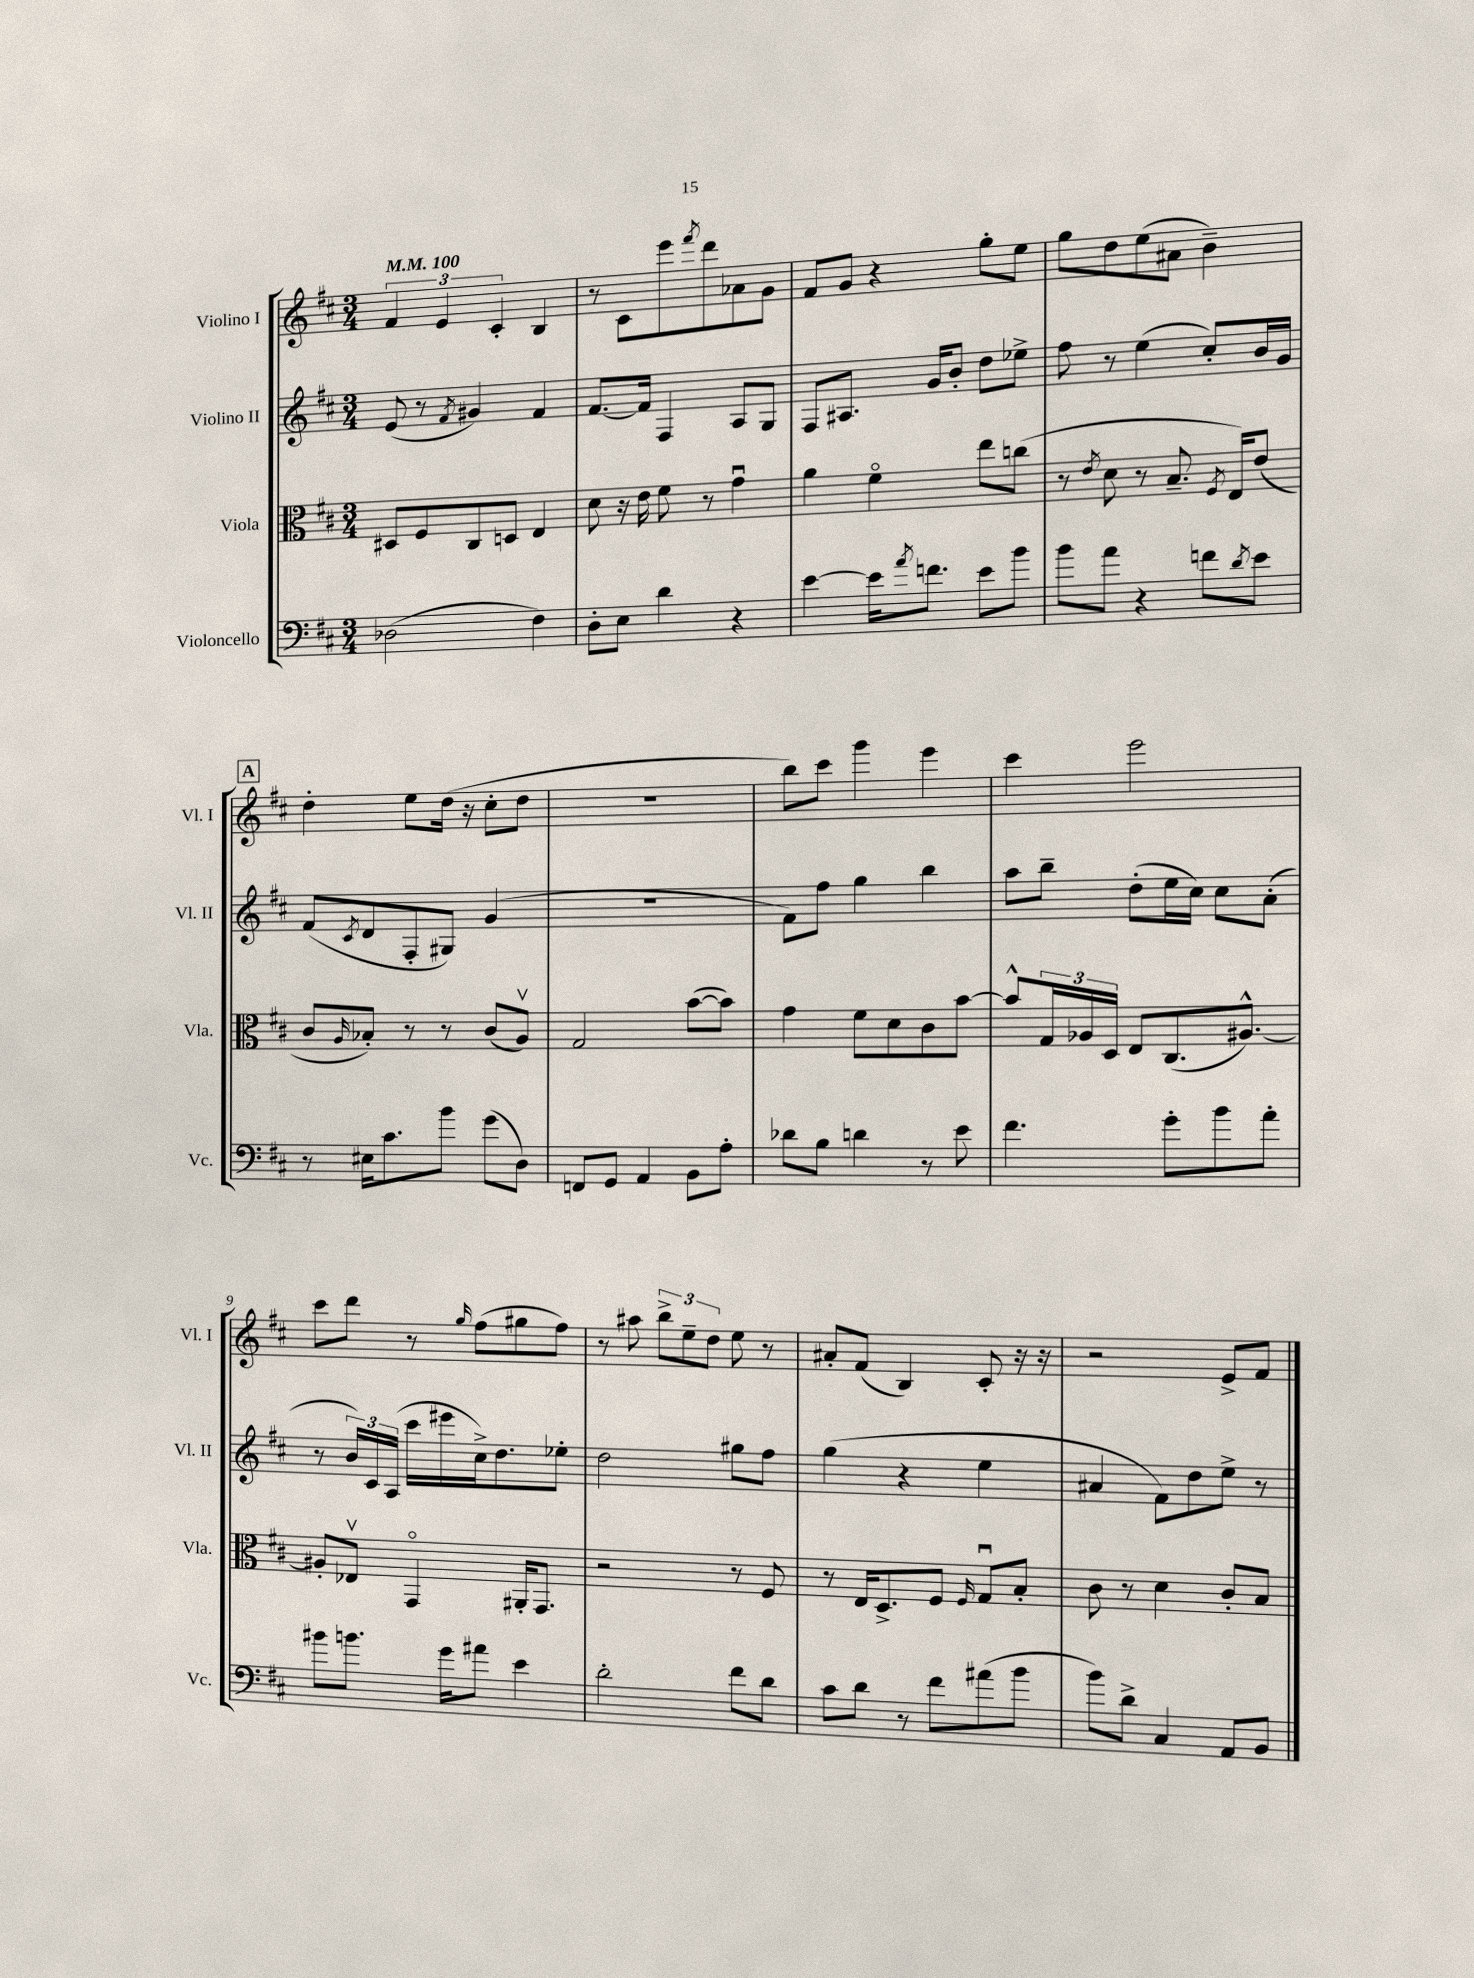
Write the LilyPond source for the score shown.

<<
\new StaffGroup <<
\new Staff = "s0" \with { instrumentName = "Violino I" shortInstrumentName = "Vl. I" } {
    \clef treble \key d \major \numericTimeSignature \time 3/4 \tempo 4 = 100
    \tuplet 3/2 { fis'4 e'4 cis'4-. } b4 |
    r8 cis'8 e'''8 \acciaccatura { fis'''8 } d'''8 aes'8 g'8 |
    fis'8 g'8 r4 g''8-. e''8 |
    g''8 d''8 e''8( ais'8 b'4--) |
    \mark \markup { \box "A" } d''4-. e''8 d''16( r16 cis''8-. d''8 |
    R2. |
    b''8) cis'''8 g'''4 e'''4 |
    cis'''4 e'''2 |
    cis'''8 d'''8 r8 \grace { g''16 } fis''8( gis''8 fis''8) |
    r8 ais''8 \tuplet 3/2 { b''8-> e''8-- d''8 } e''8 r8 |
    ais'8-. fis'8( b4) cis'8-. r16 r16 |
    r2 e'8-> fis'8 \bar "|." |
}
\new Staff = "s1" \with { instrumentName = "Violino II" shortInstrumentName = "Vl. II" } {
    \clef treble \key d \major \numericTimeSignature \time 3/4
    e'8( r8 \acciaccatura { fis'8 } gis'4) fis'4 |
    fis'8.~ fis'16 fis4 a8 g8 |
    fis8 ais8. g'16 b'8-. d''8 ees''8-> |
    fis''8 r8 e''4( cis''8-.) b'16 g'16 |
    \mark \markup { \box "A" } fis'8( \acciaccatura { cis'8 } d'8 fis8-. gis8) g'4( |
    R2. |
    fis'8) fis''8 g''4 b''4 |
    a''8 b''8-- d''8-.( e''16 cis''16) cis''8 a'8-.( |
    r8 \tuplet 3/2 { b'16) cis'16 a16( } cis'''16 eis'''16 cis''16->) d''8. ees''8-. |
    d''2 gis''8 fis''8 |
    g''4( r4 e''4 |
    ais'4 fis'8) d''8 e''8-> r8 \bar "|." |
}
\new Staff = "s2" \with { instrumentName = "Viola" shortInstrumentName = "Vla." } {
    \clef alto \key d \major \numericTimeSignature \time 3/4
    dis8 fis8 cis8 d8 e4 |
    d'8 r16 e'16 fis'8 r8 g'4\downbow |
    a'4 fis'4\flageolet e''8 c''8( |
    r8 \acciaccatura { e'8 } d'8 r8 b8.-- \acciaccatura { fis8 } e16) e'8( |
    \mark \markup { \box "A" } cis'8 \grace { a16 } bes8-.) r8 r8 cis'8( a8\upbow) |
    g2 b'8~( b'8) |
    g'4 fis'8 d'8 cis'8 b'8~ |
    b'8-^ \tuplet 3/2 { g16 aes16 d16 } e8 cis8.( ais8.~-^) |
    ais8-. ees8\upbow g,4\flageolet ais,16-. g,8. |
    r2 r8 fis8 |
    r8 e16 d8.-> fis8 \grace { fis16 } g8\downbow b8-. |
    cis'8 r8 d'4 cis'8-. b8 \bar "|." |
}
\new Staff = "s3" \with { instrumentName = "Violoncello" shortInstrumentName = "Vc." } {
    \clef bass \key d \major \numericTimeSignature \time 3/4
    des2( fis4) |
    d8-. e8 d'4 r4 |
    e'4~ e'16 \acciaccatura { a'8 } f'8. e'8 b'8 |
    b'8 a'8 r4 f'8 \acciaccatura { d'8 } e'8 |
    \mark \markup { \box "A" } r8 eis16 cis'8. b'8 g'8( d8) |
    f,8 g,8 a,4 b,8 a8-. |
    des'8 b8 d'4 r8 e'8 |
    fis'4. g'8-. b'8 a'8-. |
    bis'8 b'8. g'16 ais'8 e'4 |
    d'2-. fis'8 d'8 |
    cis'8 d'8 r8 fis'8 ais'8( b'8 |
    b'8) d'8-> cis4 a,8 b,8 \bar "|." |
}
>>
>>
